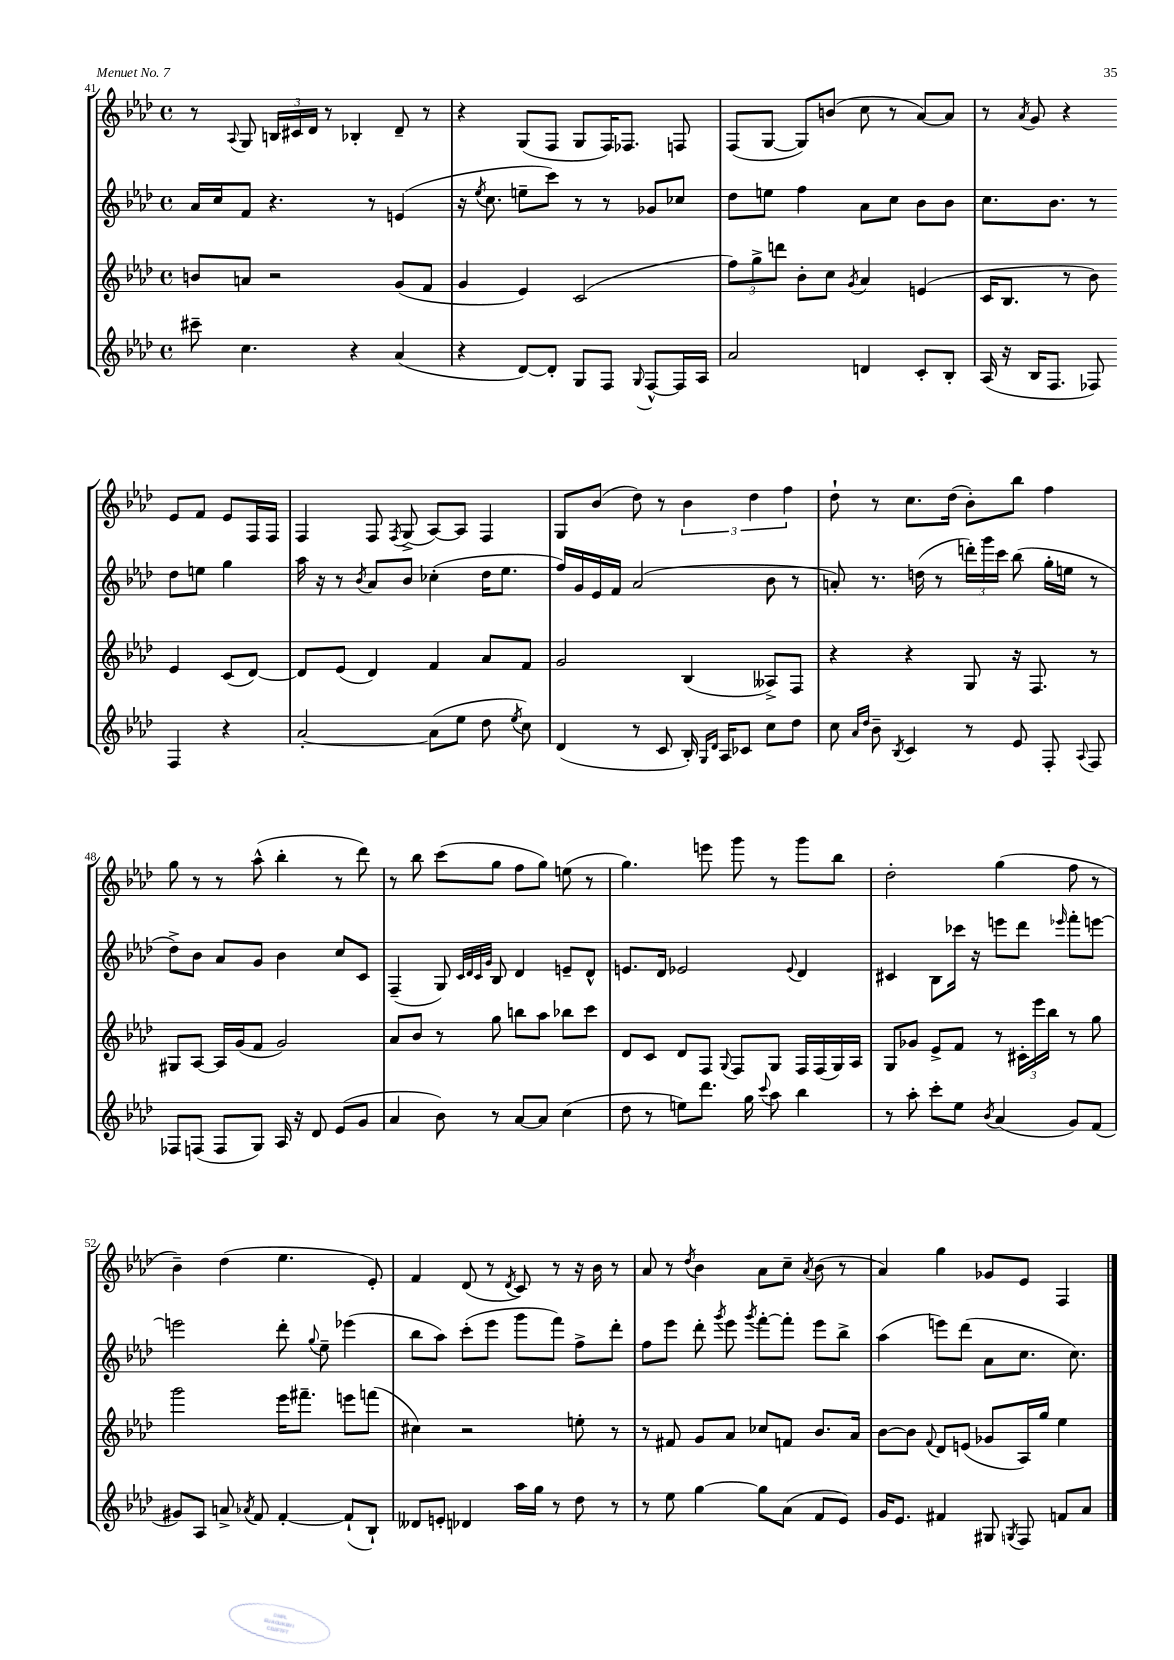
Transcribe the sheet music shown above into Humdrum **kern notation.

**kern	**kern	**kern	**kern
*part4	*part3	*part2	*part1
*staff4	*staff3	*staff2	*staff1
*clefG2	*clefG2	*clefG2	*clefG2
*k[b-e-a-d-]	*k[b-e-a-d-]	*k[b-e-a-d-]	*k[b-e-a-d-]
*M4/4	*M4/4	*M4/4	*M4/4
*met(c)	*met(c)	*met(c)	*met(c)
=41	=41	=41	=41
8ccc#X~\	8bn/L	16a-/LL	8r
.	.	16cc/J	.
.	.	.	8qqA-/
4.cc\	8an/J	8f/J	8G/
.	2r	4.r	24Bn/LL
.	.	.	24c#X/
.	.	.	24d-/JJ
.	.	.	8r
4r	.	.	4B-X'/
.	.	8r	.
(4a-/	(8g/L	(4en/	8d-~/
.	8f/J	.	8r
=42	=42	=42	=42
4r	4g/	16r	4r
.	.	8qee-/	.
.	.	8.cc\	.
[8d-/L)	4e-/)	8een~\L	(8G/L
8d-'/J]	.	8ccc\J)	8F/J
8G/L	(2c/	8r	8G/L
8F/J	.	8r	16F/K)
.	.	.	8.F-X/J
8qqG/	.	.	.
[8F^^/L	.	8g-X/L	.
16F/L]	.	8cc-X/J	8Fn/
16A-/JJ	.	.	.
=43	=43	=43	=43
2a-/	12ff\L)	8dd-\L	(8F/L
.	12gg^\	.	.
.	.	8een\J	[8G/J
.	12dddn\J	.	.
.	8b-'\L	4ff\	8G/L])
.	8cc\J	.	(8bn/J
.	8qg/	.	.
4dn/	4a-/	8a-\L	8cc\
.	.	8cc\J	8r
8c'/L	(4en/	8b-\L	[8a-/L)
8B-'/J	.	8b-\J	8a-/J]
=44	=44	=44	=44
(16A-/	16c/KL	8.cc\L	8r
16r	8.B-/J	.	.
.	.	.	8qa-/
16B-/KL	.	.	8g/
8.F/J	.	8.b-\J	.
.	8r	.	4r
8F-X/)	8b-\)	8r	.
4F-/	4e-/	8dd-\L	8e-/L
.	.	8een\J	8f/J
4r	(8c/L	4gg\	8e-/L
.	[8d-/J)	.	16F/L
.	.	.	16F/JJ
!!LO:LB:g=z
=45	=45	=45	=45
[2a-'/	8d-/L]	16aa-\	4F/
.	.	16r	.
.	(8e-/J	8r	.
.	.	8qb-/	.
.	4d-/)	8a-/L	8F/
.	.	.	8qF/
.	.	8b-/J	(8G^/
(8a-\L]	4f/	(4cc-X'\	[8A-/L)
8ee-\J	.	.	8A-/J]
8dd-\	8a-/L	16dd-\KL	4F/
.	.	8.ee-\J	.
8qee-/	.	.	.
8cc\)	8f/J	.	.
=46	=46	=46	=46
(4d-/	2g/	16ff/LL)	8G/L
.	.	16g/	.
.	.	16e-/	(8b-/J
.	.	16f/JJ	.
8r	.	(2a-/	8dd-\)
8c/	.	.	8r
16B-'/)	(4B-/	.	6b-\
16qqG/LL	.	.	.
16qqd-/JJ	.	.	.
16A-/KL	.	.	.
8c-X/J	.	.	.
.	.	.	6dd-\
8cc\L	8A--X^/L)	8b-\	.
.	.	.	6ff\
8dd-\J	8F/J	8r	.
=47	=47	=47	=47
8cc\	4r	8an'/)	8dd-`\
16qqa-/LL	.	.	.
16qqdd-/JJ	.	.	.
8b-~\	.	8.r	8r
8qB-/	.	.	.
4c/	4r	.	8.cc\L
.	.	(16ddn\	.
.	.	8r	.
.	.	.	(16dd-\Jk
8r	8G/	24dddn'\LL)	8b-'\L)
.	.	24ggg\	.
.	.	24ccc\JJ	.
8e-/	16r	(8bb-\	8bb-\J
.	8.F/	.	.
8F'/	.	16gg'\LL	4ff\
.	.	16een\JJ	.
8qqA-/	.	.	.
8F/	8r	8r	.
!!LO:LB:g=z
=48	=48	=48	=48
8F-X/L	8G#X/L	8dd-^\L)	8gg\
(8Fn/J	[8A-/J	8b-\J	8r
8F/L	16A-/LL]	8a-/L	8r
.	(16g/J	.	.
8G/J)	8f/J	8g/J	(8aa-^^\
16A-/	2g/)	4b-\	4bb-'\
16r	.	.	.
8d-/	.	.	.
(8e-/L	.	8cc/L	8r
8g/J	.	8c/J	8ddd-\)
=49	=49	=49	=49
4a-/	8a-/L	(4F~/	8r
.	8b-/J	.	8bb-\
8b-\)	8r	8G/)	(8ccc\L
.	.	32qqc/LLL	.
.	.	32qqd-/	.
.	.	32qqc/	.
.	.	32qqg/JJJ	.
8r	8gg\	8B-/	8gg\J
[8a-/L	8bbn\L	4d-/	8ff\L
8a-/J]	8aa-\J	.	8gg\J)
(4cc\	8bb-X\L	8en~/L	(8een\
.	8ccc\J	8d-^^/J	8r
=50	=50	=50	=50
8dd-\	8d-/L	8.en/L	4.gg\)
8r	8c/J	.	.
.	.	16d-/Jk	.
8een\L)	8d-/L	2e-X/	.
8.ddd-\J	8F/J	.	8eeen\
.	8qqG/	.	.
.	8F/L	.	8ggg\
16gg\	.	.	.
8qqccc/	.	.	.
8aa-\	8G/J	.	8r
.	.	8qqe-/	.
4bb-\	16F/LL	4d-/	8ggg\L
.	(16F/	.	.
.	16G/)	.	8bb-\J
.	16A-/JJ	.	.
=51	=51	=51	=51
8r	8G/L	4c#X/	2dd-'\
8aa-'\	8g-X/J	.	.
8ccc'\L	8e-^/L	8B-\L	.
8ee-\J	8f/J	16ccc-X\Jk	.
.	.	16r	.
8qb-/	.	.	.
(4a-/	8r	8eeen\L	(4gg\
.	24c#X'\LL	8ddd-\J	.
.	24eee-\	.	.
.	24bb-\JJ	.	.
.	.	16qqeee-X/	.
8g/L)	8r	8fff'\L	8ff\
(8f/J	8gg\	[8eeen\J	8r
!!LO:LB:g=z
=52	=52	=52	=52
8g#X/L)	2ggg\	2eeen\]	4b-~\)
8A-/J	.	.	.
8an^/	.	.	(4dd-\
8qa-X/	.	.	.
8f/	.	.	.
[4f'/	16eee-\KL	8ddd-'\	4.ee-\
.	8.fff#X~\J	.	.
.	.	8qqgg/	.
.	.	8ee-~\	.
(8f`/L]	8eeen\L	(4eee-X\	.
8B-`/J)	(8fffn\J	.	8e-'/)
=53	=53	=53	=53
8d--X/L	4cc#X\)	8bb-\L	4f/
8en'/J	.	8aa-\J)	.
4d-X/	2r	(8ccc'\L	(8d-/
.	.	8eee-\J	8r
.	.	.	8qd-/
16aa-\LL	.	8ggg\L	8c/)
16gg\JJ	.	.	.
8r	.	8fff\J)	8r
8dd-\	8een'\	8ff^\L	16r
.	.	.	16b-\
8r	8r	8ddd-'\J	8r
=54	=54	=54	=54
8r	8r	8ff\L	8a-/
8ee-\	8f#X/	8eee-\J	8r
.	.	.	8qdd-/
[4gg\	8g/L	8ddd-'\	4b-\
.	.	8qggg/	.
.	8a-/J	8eee-\	.
.	.	8qggg/	.
8gg\L]	8cc-X/L	[8fff'\L	8a-\L
(8a-\J	8fn/J	8fff'\J]	8cc~\J
.	.	.	8qa-/
8f/L	8.b-/L	8eee-\L	(8b-\
8e-/J)	.	8bb-^\J	8r
.	16a-/Jk	.	.
=55	=55	=55	=55
16g/KL	[8b-\L	(4aa-\	4a-/)
8.e-/J	.	.	.
.	8b-\J]	.	.
.	8qqf/	.	.
4f#X/	8d-/L	8eeen\L)	4gg\
.	(8en/J	(8ddd-\J	.
8G#X/	8g-X/L	8a-\L	8g-X/L
8qGn/	.	.	.
8F/	16A-/L)	8.cc\J	8e-/J
.	16gg/JJ	.	.
8fn/L	4ee-\	.	4F/
.	.	8.cc\)	.
8a-/J	.	.	.
==	==	==	==
*-	*-	*-	*-
